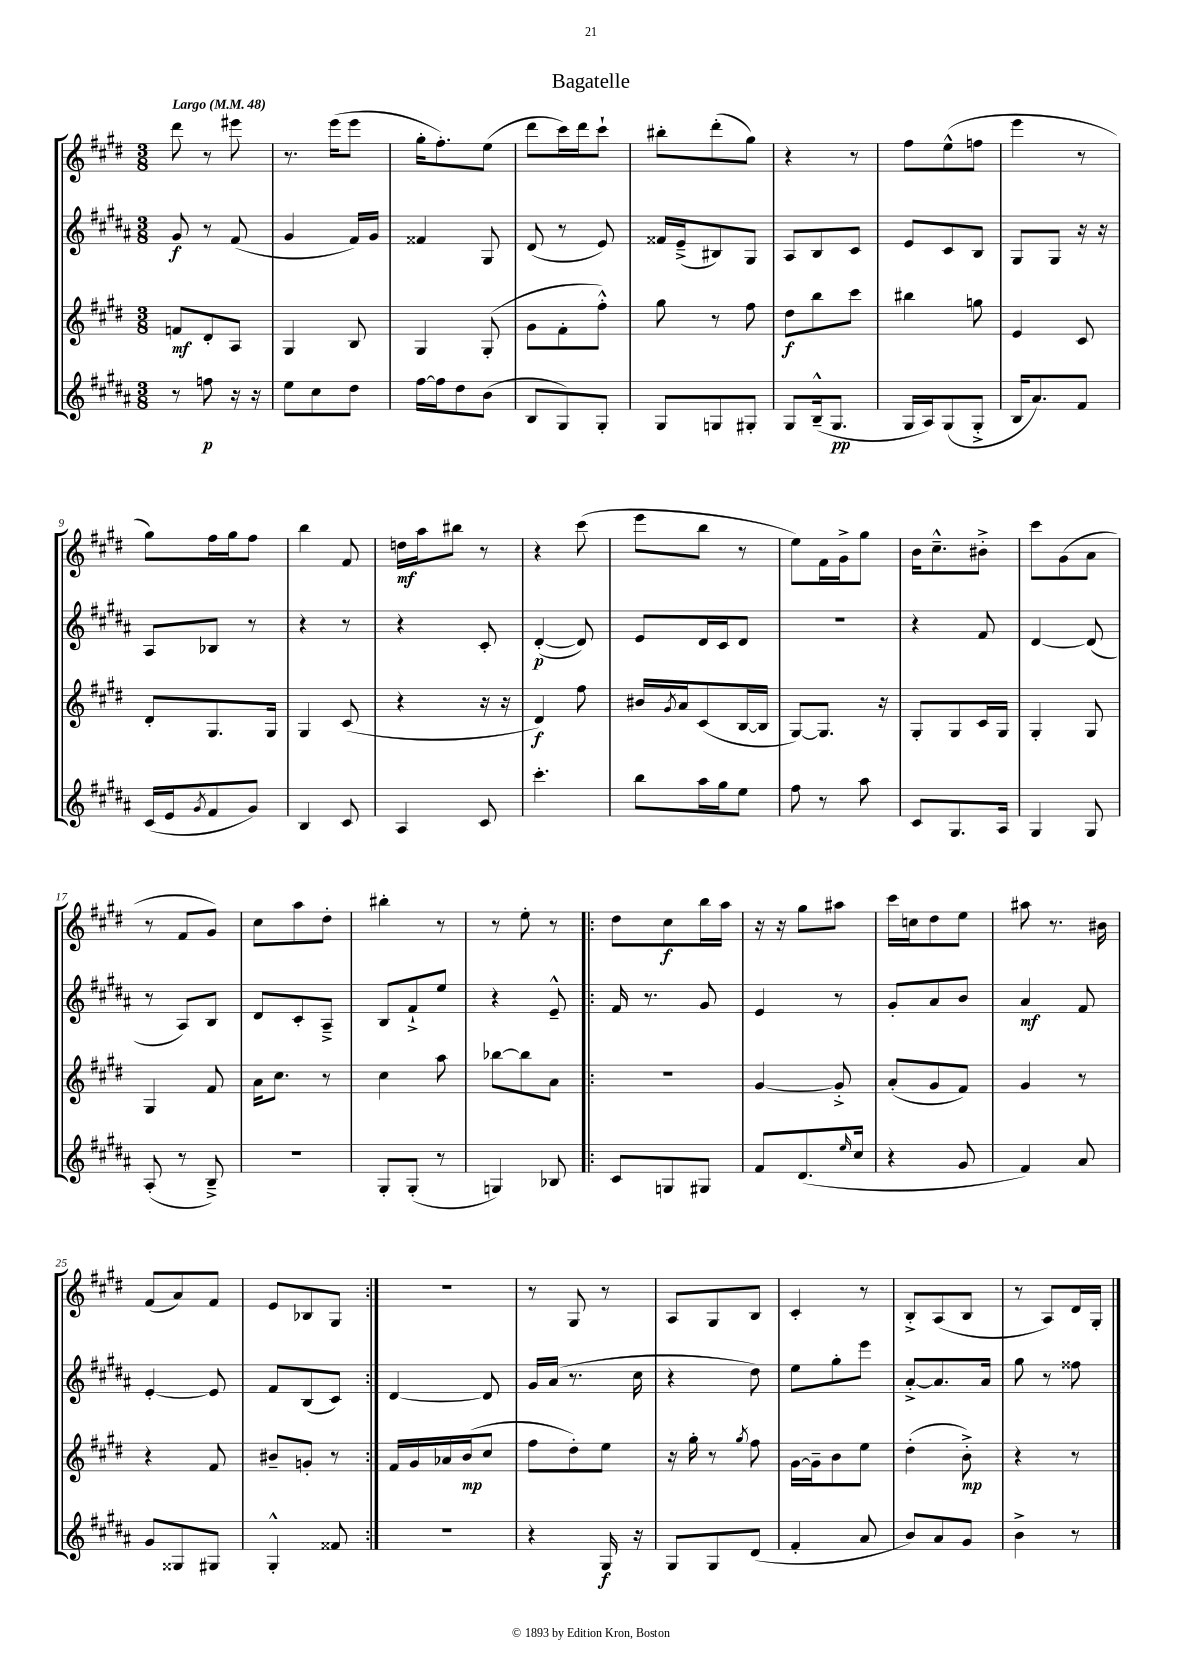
\header { title = "Bagatelle" }
<<
\new StaffGroup <<
\new Staff = "s0" {
    \clef treble \key e \major \numericTimeSignature \time 3/8 \tempo "Largo" 4 = 48
    dis'''8 r8 eis'''8 |
    r8. e'''16( e'''8 |
    gis''16-. fis''8.-.) e''8( |
    dis'''8 cis'''16) dis'''16 cis'''8-! |
    bis''8-. dis'''8-.( gis''8) |
    r4 r8 |
    fis''8 e''8-^( f''8 |
    e'''4 r8 |
    gis''8) fis''16 gis''16 fis''8 |
    b''4 fis'8 |
    d''16\mf a''16 bis''8 r8 |
    r4 cis'''8( |
    e'''8 b''8 r8 |
    e''8) fis'16 gis'16-> gis''8 |
    b'16 cis''8.---^ bis'8-.-> |
    cis'''8 gis'8( a'8 |
    r8 fis'8 gis'8) |
    cis''8 a''8 dis''8-. |
    bis''4-. r8 |
    r8 e''8-. r8 |
    \repeat volta 2 { dis''8 cis''8\f b''16 a''16 |
    r16 r16 gis''8 ais''8 |
    cis'''16 c''16 dis''8 e''8 |
    ais''8 r8. bis'16 |
    fis'8( a'8) fis'8 |
    e'8 bes8 gis8 | }
    R4. |
    r8 gis8 r8 |
    a8 gis8 b8 |
    cis'4-. r8 |
    b8-.-> a8( b8 |
    r8 a8) dis'16 gis16-. \bar "|." |
}
\new Staff = "s1" {
    \clef treble \key b \major \numericTimeSignature \time 3/8
    gis'8\f r8 fis'8( |
    gis'4 fis'16) gis'16 |
    fisis'4 gis8 |
    dis'8( r8 e'8) |
    fisis'16 e'16--->( bis8) gis8 |
    ais8 b8 cis'8 |
    e'8 cis'8 b8 |
    gis8 gis8 r16 r16 |
    ais8 bes8 r8 |
    r4 r8 |
    r4 cis'8-. |
    dis'4~-.\p( dis'8) |
    e'8 dis'16 cis'16 dis'8 |
    R4. |
    r4 fis'8 |
    dis'4~ dis'8( |
    r8 ais8) b8 |
    dis'8 cis'8-. ais8---> |
    b8 fis'8-!-> e''8 |
    r4 e'8---^ |
    \repeat volta 2 { fis'16 r8. gis'8 |
    e'4 r8 |
    gis'8-. ais'8 b'8 |
    ais'4\mf fis'8 |
    e'4~-. e'8 |
    fis'8 b8( cis'8) | }
    dis'4~ dis'8 |
    gis'16 ais'16( r8. cis''16 |
    r4 dis''8) |
    e''8 gis''8-. e'''8 |
    ais'8~-.-> ais'8. ais'16 |
    gis''8 r8 fisis''8 \bar "|." |
}
\new Staff = "s2" {
    \clef treble \key e \major \numericTimeSignature \time 3/8
    f'8\mf dis'8-. a8 |
    gis4 b8 |
    gis4 gis8-.( |
    gis'8 fis'8-. fis''8-.-^) |
    gis''8 r8 fis''8 |
    dis''8\f b''8 cis'''8 |
    bis''4 g''8 |
    e'4 cis'8 |
    dis'8-. gis8. gis16 |
    gis4 cis'8( |
    r4 r16 r16 |
    dis'4\f) fis''8 |
    bis'16 \acciaccatura { gis'8 } a'16 cis'8( b16~ b16 |
    gis8~) gis8. r16 |
    gis8-. gis8 cis'16 gis16 |
    gis4-. gis8 |
    gis4 fis'8 |
    a'16 cis''8. r8 |
    cis''4 a''8 |
    bes''8~ bes''8 a'8 |
    \repeat volta 2 { R4. |
    gis'4~ gis'8-.-> |
    a'8-.( gis'8 fis'8) |
    gis'4 r8 |
    r4 fis'8 |
    bis'8-- g'8-. r8 | }
    fis'16 gis'16 aes'16 b'16\mp( cis''8 |
    fis''8 dis''8-.) e''8 |
    r16 gis''16-. r8 \acciaccatura { gis''8 } fis''8 |
    gis'16~ gis'16-- b'8 e''8 |
    dis''4-.( b'8-.->\mp) |
    r4 r8 \bar "|." |
}
\new Staff = "s3" {
    \clef treble \key b \major \numericTimeSignature \time 3/8
    r8 f''8\p r16 r16 |
    e''8 cis''8 dis''8 |
    fis''16~ fis''16 dis''8 b'8( |
    b8 gis8) gis8-. |
    gis8 g8 gis8-. |
    gis8 b16---^( gis8.\pp |
    gis16 ais16) gis8( gis8-.-> |
    b16 ais'8.) fis'8 |
    cis'16( e'16 \acciaccatura { gis'8 } fis'8 gis'8) |
    b4 cis'8 |
    ais4 cis'8 |
    cis'''4.-. |
    b''8 ais''16 gis''16 e''8 |
    fis''8 r8 ais''8 |
    cis'8 gis8. ais16 |
    gis4 gis8 |
    ais8-.( r8 b8--->) |
    R4. |
    gis8-. gis8-.( r8 |
    g4) bes8 |
    \repeat volta 2 { cis'8 g8 gis8 |
    fis'8 dis'8.( \grace { e''16 } cis''16 |
    r4 gis'8 |
    fis'4) ais'8 |
    gis'8 gisis8 gis8 |
    gis4-.-^ fisis'8 | }
    r4. |
    r4 gis16\f r16 |
    gis8 gis8 dis'8( |
    fis'4-. ais'8 |
    b'8) ais'8 gis'8 |
    b'4-> r8 \bar "|." |
}
>>
>>
